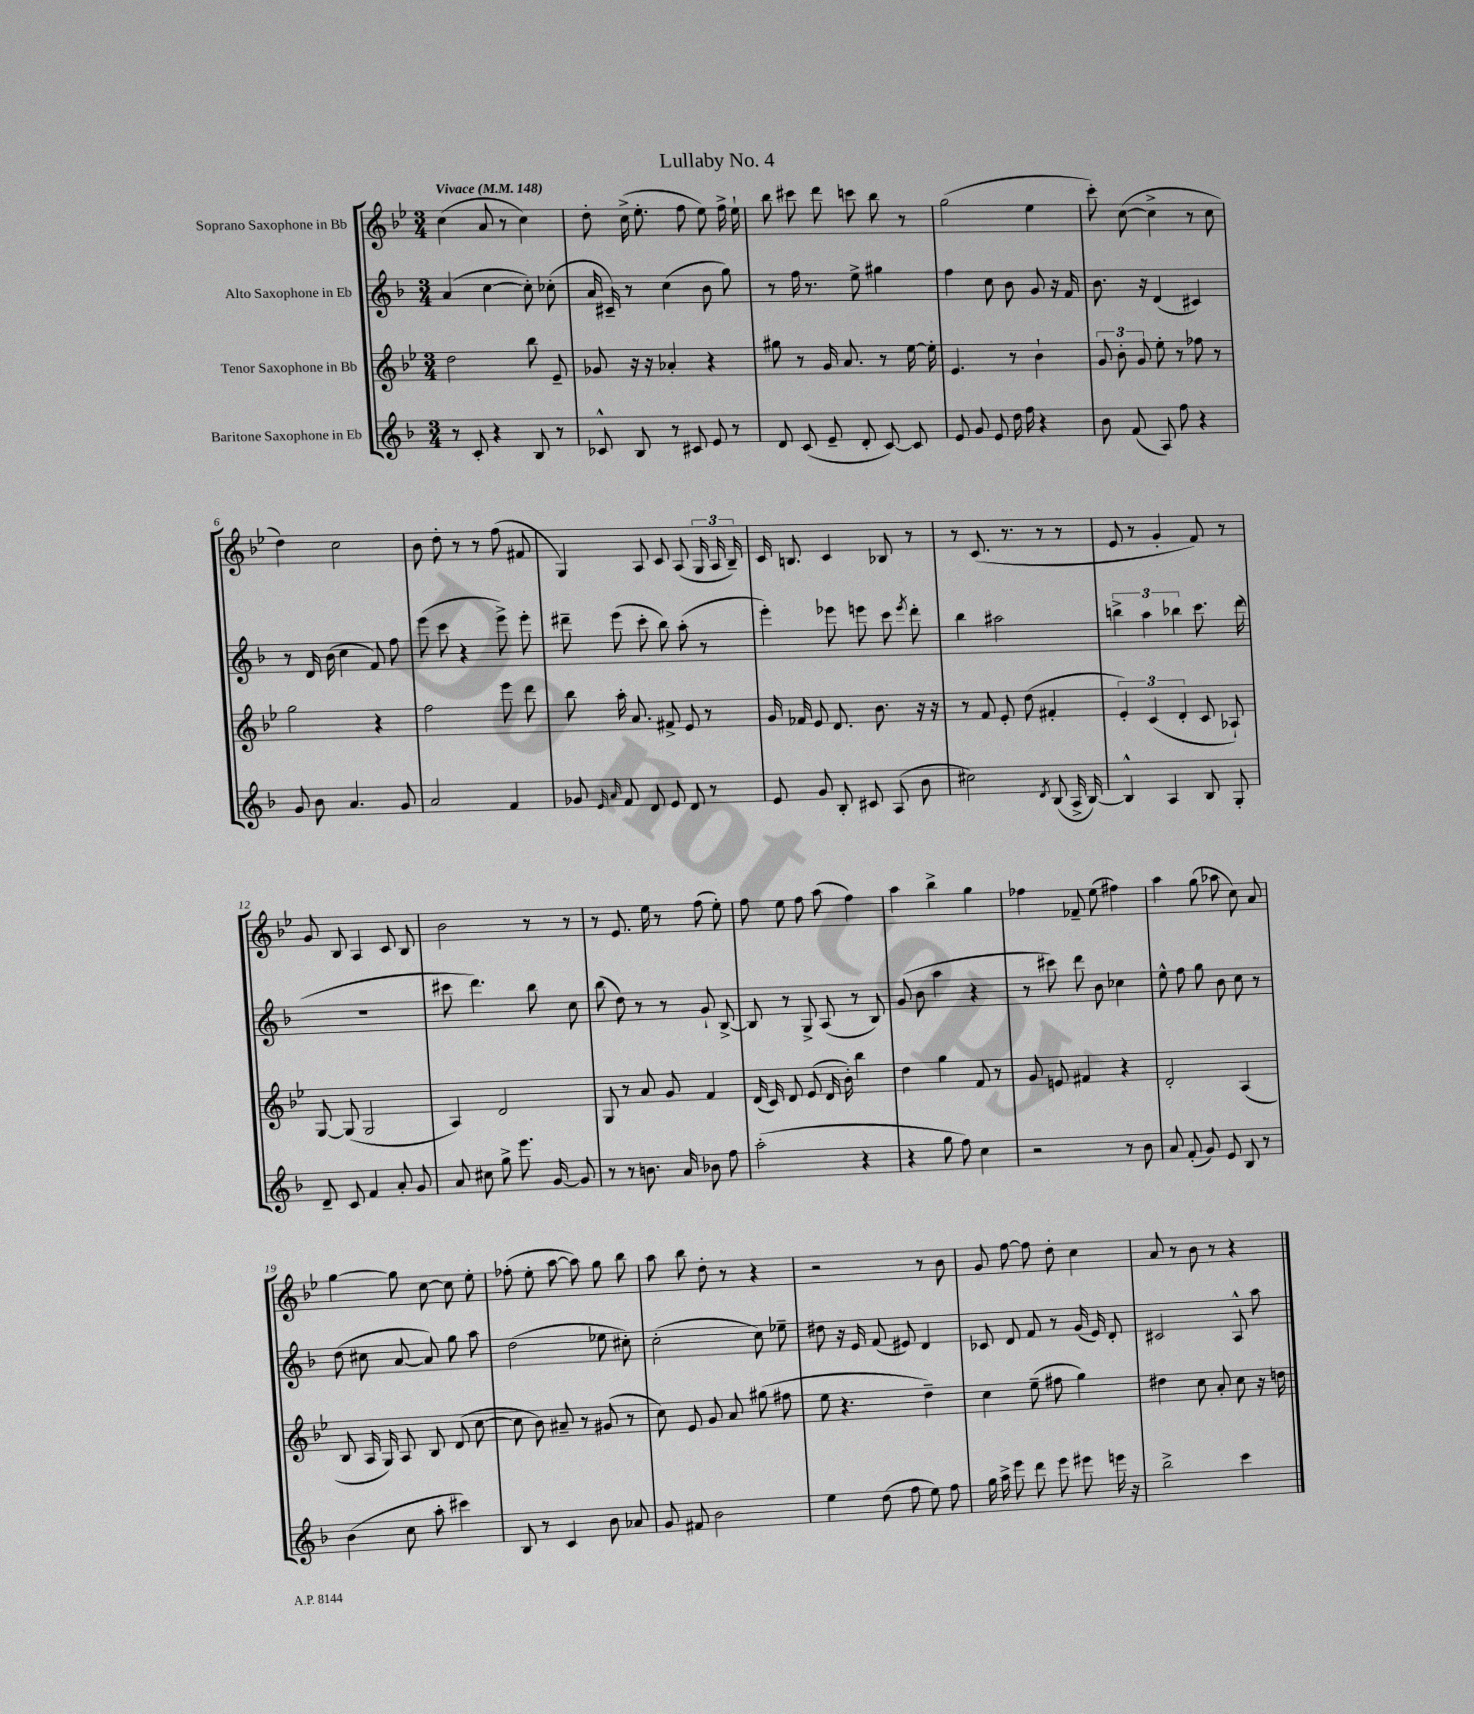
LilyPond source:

\header { title = "Lullaby No. 4" }
<<
\new StaffGroup <<
\new Staff = "s0" \with { instrumentName = "Soprano Saxophone in Bb" } {
    \clef treble \key bes \major \numericTimeSignature \time 3/4 \tempo "Vivace" 4 = 148
    \autoBeamOff c''4( a'8 r8 c''4) |
    d''8-. c''16->( ees''8.-. f''8 ees''8) f''16-> ees''16-! |
    bes''8 cis'''8 d'''8 c'''8 bes''8 r8 |
    g''2( ees''4 |
    c'''8-.) c''8~( c''4-> r8 c''8 |
    d''4) c''2 |
    bes'8 d''8-. r8 r8 f''8( fis'8 |
    g4) a8 c'8 a8( \tuplet 3/2 { g16 a16 bes16--) } |
    c'16 b8. c'4 bes8 r8 |
    r8 c'8.( r8. r8 r8 |
    ees'8 r8 g'4-. f'8) r8 |
    g'8 bes8 a4 c'8 bes8 |
    bes'2 r8 r8 |
    r8 ees'8. ees''16 r8 f''8( ees''8-.) |
    f''8 ees''8 f''8 a''8( f''4) |
    a''4 bes''4-> g''4 |
    fes''4 fes'8-- ees''8( fis''4) |
    a''4 g''8( aes''8 c''8) a'8 |
    g''4~ g''8 c''8~ c''8 ees''8-. |
    fes''8-.( ees''8-. a''8~ a''8) g''8 bes''8 |
    a''8 bes''8 d''8-. r8 r4 |
    r2 r8 bes'8 |
    g'8 f''8~ f''8 d''8-. c''4 |
    a'8 r8 bes'8 r8 r4 \bar "|." |
}
\new Staff = "s1" \with { instrumentName = "Alto Saxophone in Eb" } {
    \clef treble \key f \major \numericTimeSignature \time 3/4
    \autoBeamOff a'4( c''4~ c''8-.) ces''8-.( |
    a'16 cis'16--) r8 c''4( bes'8 g''8) |
    r8 f''16 r8. e''8-> gis''4 |
    f''4 c''8 bes'8 g'8 r16 f'16 |
    bes'8. r16 d'4( cis'4) |
    r8 d'16 bes'16( c''4 f'8) f''8 |
    e'''8( c'''8 r4 e'''8->) e'''8-. |
    dis'''8-- e'''8( c'''8-. bes''8) a''8-.( r8 |
    e'''4-.) ees'''8 e'''8 c'''8 \acciaccatura { e'''8 } d'''8-. |
    bes''4 ais''2 |
    \tuplet 3/2 { b''4-> a''4 bes''4 } c'''8. d'''16( |
    R2. |
    cis'''8 d'''4.) bes''8 c''8 |
    bes''8( d''8) r8 r8 g'8-! bes8~-> |
    bes8 r8 g8-> a8( r8 bes8) |
    g'8( bes'8 a''4 r4 |
    r8 cis'''8) d'''8 bes'8 ces''4 |
    e''8-^ f''8 g''8 bes'8 c''8 r8 |
    d''8( cis''8 a'8~ a'8) g''8 a''8 |
    d''2( ees''8 cis''8-.) |
    c''2-.( c''8) ees''8-- |
    dis''8 r16 e'16 f'8( eis'8) d'4 |
    ces'8 d'8 f'8 r8 g'16( e'16) d'8-. |
    cis'2 a8-^ a''8 \bar "|." |
}
\new Staff = "s2" \with { instrumentName = "Tenor Saxophone in Bb" } {
    \clef treble \key bes \major \numericTimeSignature \time 3/4
    \autoBeamOff d''2 bes''8 ees'8-- |
    ges'8 r16 r16 aes'4-. r4 |
    gis''8 r8 g'16 a'8. r8 ees''16~ ees''16-. |
    ees'4. r8 bes'4-! |
    \tuplet 3/2 { g'8 bes'8-. g'8 } ees''8-. r8 fes''8 r8 |
    g''2 r4 |
    f''2 ees'''8 d'''8 |
    bes''8 a''16-. a'8. fis'8-> ees'8 r8 |
    g'16 fes'16 ees'8 d'8. bes'8. r16 r16 |
    r8 f'8 ees'8-. d''8( fis'4-. |
    \tuplet 3/2 { ees'4-.) c'4( d'4-. } c'8 aes8-!) |
    g8~ g8( g2 |
    a4) d'2 |
    g8 r8 a'8 g'8 f'4 |
    d'16( c'16) d'8 ees'8( d'16 bes'16-.) bes''4 |
    d''4 g''4 f'8 r8 |
    g'8 e'8 fis'4 r4 |
    d'2-. a4( |
    bes8 a16 g16) a8 bes8 d'8( c''8~ |
    c''8 bes'8) ais'8-- r8 gis'8( r8 |
    c''8) ees'8 g'8 a'8 gis''8( fis''8 |
    ees''8 r4. d''4--) |
    c''4 ees''8--( fis''8 g''4) |
    dis''4 c''8 a'8-. c''8 r16 d''16 \bar "|." |
}
\new Staff = "s3" \with { instrumentName = "Baritone Saxophone in Eb" } {
    \clef treble \key f \major \numericTimeSignature \time 3/4
    \autoBeamOff r8 c'8-. r4 bes8 r8 |
    ces'8-^ bes8 r8 cis'8 e'8 r8 |
    d'8 c'8( e'8-- d'8-. c'8~) c'8 |
    e'8 g'8 e'8 d''16 f''16 r4 |
    bes'8 f'8( a8) f''8 r4 |
    g'8 bes'8 a'4. g'8 |
    a'2 f'4 |
    ges'8 \grace { e'16 a'16 } f'8 d'8 e'8 d'8 r8 |
    e'8 g'8 bes8-. cis'8 a8( bes'8 |
    cis''2) \acciaccatura { d'8 } bes8( a16-> bes16~) |
    bes4-^ a4 bes8 g8-. |
    d'8-- c'8 f'4 a'8-. g'8 |
    a'8 cis''8 g''8-> e'''8. g'16~ g'8 |
    r8 r8 b'8. a'16 bes'8 f''8 |
    a''2-.( r4 |
    r4 g''8 f''8) c''4 |
    r2 r8 bes'8 |
    a'8 f'8-.( g'8) e'8 bes8 r8 |
    bes'4( c''8 a''8-. cis'''4) |
    bes8 r8 c'4 bes'8 aes'8 |
    g'8 fis'8 bes'2 |
    e''4 d''8( f''8 e''8) f''8 |
    g''16 a''16-> e'''8 d'''8 e'''8 eis'''8 e'''16 r16 |
    bes''2-> c'''4 \bar "|." |
}
>>
>>
